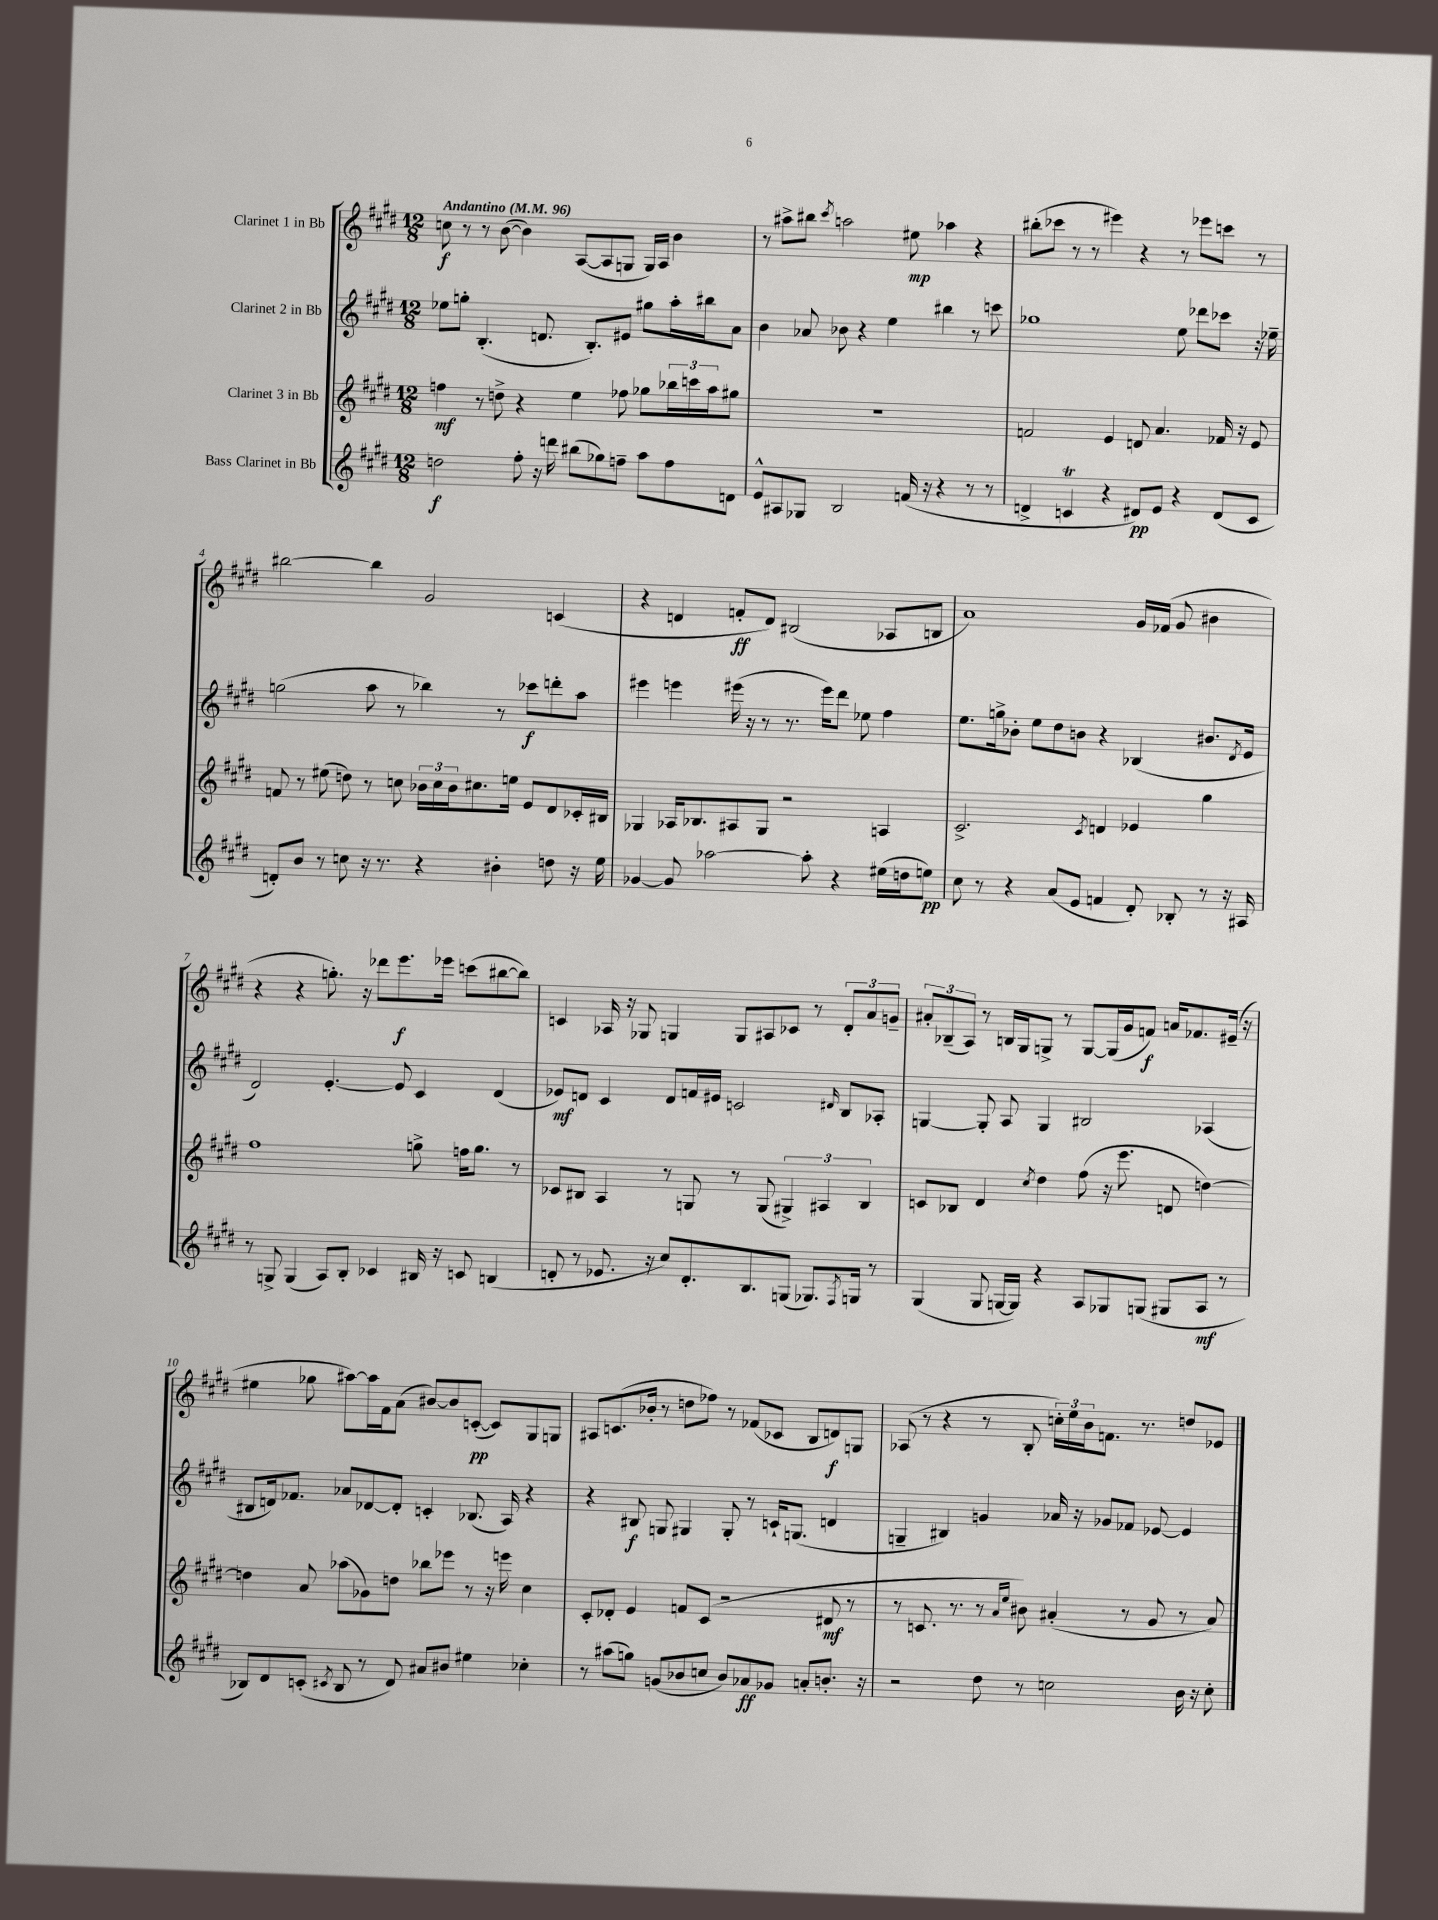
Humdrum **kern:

**kern	**dynam	**kern	**dynam	**kern	**dynam	**kern	**dynam
*part4	*part4	*part3	*part3	*part2	*part2	*part1	*part1
*staff4	*staff4	*staff3	*staff3	*staff2	*staff2	*staff1	*staff1
*I"Bass Clarinet in Bb	*	*I"Clarinet 3 in Bb	*	*I"Clarinet 2 in Bb	*	*I"Clarinet 1 in Bb	*
*clefG2	*	*clefG2	*	*clefG2	*	*clefG2	*
*k[f#c#g#d#]	*	*k[f#c#g#d#]	*	*k[f#c#g#d#]	*	*k[f#c#g#d#]	*
*M12/8	*	*M12/8	*	*M12/8	*	*M12/8	*
*MM96	*	*MM96	*	*MM96	*	*MM96	*
=1	=1	=1	=1	=1	=1	=1	=1
!	!	!	!	!	!	!LO:TX:a:B:t=Andantino	!
2ddn\	f	4ffn\	mf	8ee-X\L	.	8ccn\	f
.	.	.	.	8ggn'\J	.	8r	.
.	.	8r	.	(4.B'/	.	8r	.
.	.	8ddn^\	.	.	.	([8b\	.
8ff#'\	.	4r	.	.	.	4b\])	.
16r	.	.	.	8.dn/	.	.	.
16dddn\	.	.	.	.	.	.	.
(8bb#X\L	.	4ee\	.	.	.	([8A/L	.
.	.	.	.	8.B'/L)	.	.	.
8gg-X\)	.	.	.	.	.	8A/]	.
8ffn~\J	.	8ff-X\	.	8e#X/J	.	8Gn/J	.
8aa\L	.	8gg-X\L	.	8gg#X\L	.	16G/LL)	.
.	.	.	.	.	.	16A/JJ	.
8ff\	.	24bb-X\L	.	16aa'\L	.	4b\	.
.	.	24cccn\	.	.	.	.	.
.	.	.	.	16bb#X\J	.	.	.
.	.	24aa\J	.	.	.	.	.
8dn\J	.	8gg#X\J	.	8a\J	.	.	.
=2	=2	=2	=2	=2	=2	=2	=2
8e^^/L	.	1.r	.	4b\	.	8r	.
8A#X/	.	.	.	.	.	8aa#X^\L	.
8G-X/J	.	.	.	8a-X/	.	8bb#X\J	.
.	.	.	.	.	.	8qccc#/	.
2B/	.	.	.	8b-X\	.	2aan\	.
.	.	.	.	4r	.	.	.
.	.	.	.	4ee\	.	.	.
(16fn/	.	.	.	.	.	8ee#X\	mp
16r	.	.	.	.	.	.	.
4r	.	.	.	4bb#X\	.	4aa-X\	.
8r	.	.	.	8r	.	4r	.
8r	.	.	.	8cccn\	.	.	.
=3	=3	=3	=3	=3	=3	=3	=3
4dn^/	.	2fn/	.	1gg-X	.	(8bb#X'\L	.
.	.	.	.	.	.	8ccc-X\J	.
4cnT/	.	.	.	.	.	8r	.
.	.	.	.	.	.	8r	.
4r	.	4e/	.	.	.	4eee#X\)	.
8d#X/L)	pp	8dn/	.	.	.	4r	.
8e/J	.	4.a/	.	.	.	.	.
4r	.	.	.	8ee\	.	8r	.
.	.	.	.	8ddd-X\L	.	8eee-X\L	.
(8d#/L	.	16f-X/	.	8ccc-X\J	.	8cccn\J	.
.	.	16r	.	.	.	.	.
8c/J	.	8e/	.	16r	.	8r	.
.	.	.	.	16ee-X~\	.	.	.
!!LO:LB:g=z
=4	=4	=4	=4	=4	=4	=4	=4
8dn'/L)	.	8fn/	.	(2ggn\	.	[2bb#X\	.
8b/J	.	8r	.	.	.	.	.
8r	.	(8ee#X\	.	.	.	.	.
8ccn\	.	8ddn\)	.	.	.	.	.
16r	.	8r	.	8aa\	.	4bb#\]	.
8.r	.	.	.	.	.	.	.
.	.	8ccn\	.	8r	.	.	.
4r	.	24b-X\LL	.	4bb-X\)	.	2g#/	.
.	.	24cc\	.	.	.	.	.
.	.	24b-\J	.	.	.	.	.
.	.	8.cc#X\	.	.	.	.	.
4b#X'\	.	.	.	8r	.	.	.
.	.	16een\Jk	.	.	.	.	.
.	.	8e/L	.	8ccc-X\L	f	.	.
8ddn\	.	8d#/	.	8dddn'\	.	(4cn/	.
16r	.	16c-X'/L	.	8aa\J	.	.	.
16ee\	.	16B#X/JJ	.	.	.	.	.
=5	=5	=5	=5	=5	=5	=5	=5
[4g-X/	.	4G-X/	.	4eee#X\	.	4r	.
8g-/]	.	16A-X/KL	.	4eeen\	.	4dn/	.
.	.	8.B-X/	.	.	.	.	.
[2aa-X\	.	.	.	.	.	.	.
.	.	8A#X/	.	(16eee#X\	.	8fn'/L	ff
.	.	.	.	16r	.	.	.
.	.	8G-/J	.	8r	.	8d/J)	.
.	.	2r	.	8.r	.	(2B#X/	.
8aa-'\]	.	.	.	.	.	.	.
.	.	.	.	16eee#\KL)	.	.	.
4r	.	.	.	8ddd#\J	.	.	.
.	.	.	.	8ee-X\	.	.	.
(16ee#X\LL	.	4An/	.	4ff#\	.	8A-X/L	.
16ddn\J	.	.	.	.	.	.	.
8een\J)	pp	.	.	.	.	8Bn/J	.
=6	=6	=6	=6	=6	=6	=6	=6
8cc#\	.	2.c#^/	.	8.ee\L	.	1a)	.
8r	.	.	.	.	.	.	.
.	.	.	.	16ggn^\k	.	.	.
4r	.	.	.	8b-X'\J	.	.	.
.	.	.	.	8ee\L	.	.	.
(8a/L	.	.	.	8dd#\	.	.	.
8e/J	.	.	.	8bn\J	.	.	.
.	.	8qc#/	.	.	.	.	.
4fn/	.	4dn/	.	4r	.	.	.
8d#'/)	.	4e-X/	.	(4B-X/	.	16g#/LL	.
.	.	.	.	.	.	(16f-X/JJ	.
8B-X'/	.	.	.	.	.	8g#/	.
8r	.	4gg#\	.	8.b#X/L	.	4b#X\	.
16r	.	.	.	.	.	.	.
.	.	.	.	8qd#/	.	.	.
16A#X/	.	.	.	16e/Jk	.	.	.
!!LO:LB:g=z
=7	=7	=7	=7	=7	=7	=7	=7
8r	.	1ff#	.	2d#/)	.	4r	.
8Gn^/	.	.	.	.	.	.	.
(4G/	.	.	.	.	.	4r	.
8A/L)	.	.	.	[4.e'/	.	8.ggn'\)	.
8B'/J	.	.	.	.	.	.	.
.	.	.	.	.	.	16r	.
4c-X/	.	.	.	.	.	8ddd-X\L	.
.	.	.	.	8e/]	.	8.eee\	f
16B#X/	.	8ggn^\	.	4c#/	.	.	.
16r	.	.	.	.	.	16eee-X\Jk	.
8cn/	.	16ffn\KL	.	.	.	(8cccn\L	.
.	.	8.gg\J	.	.	.	.	.
(4Bn/	.	.	.	(4d#/	.	[8bb#X\	.
.	.	8r	.	.	.	8bb#\J])	.
=8	=8	=8	=8	=8	=8	=8	=8
8dn'/	.	8c-X/L	.	8e-X/L)	mf	4cn/	.
8r	.	8B#X/J	.	8dn/J	.	.	.
8.e-X/	.	4A/	.	4c#/	.	16A-X/	.
.	.	.	.	.	.	16r	.
.	.	.	.	.	.	8G-X/	.
16r	.	.	.	.	.	.	.
8cc#/L)	.	8r	.	8d/L	.	4Gn/	.
8.d'/	.	8Gn/	.	16fn/L	.	.	.
.	.	.	.	16e#X/JJ	.	.	.
.	.	8r	.	2cn/	.	8G/L	.
8.B/	.	.	.	.	.	.	.
.	.	(8G/	.	.	.	8A#X/	.
(8Gn/J	.	6G#X^/)	.	.	.	8c-X/J	.
8.G-X/L)	.	.	.	.	.	8r	.
.	.	6A#X/	.	.	.	.	.
.	.	.	.	16qqd#X/	.	.	.
.	.	.	.	8B/L	.	12d#'/L	.
8qF#/	.	.	.	.	.	.	.
16Gn/Jk	.	.	.	.	.	.	.
.	.	6B#/	.	.	.	12a/	.
8r	.	.	.	8A-X'/J	.	.	.
.	.	.	.	.	.	12gn~/J	.
=9	=9	=9	=9	=9	=9	=9	=9
(4G#/	.	8cn/L	.	[4Gn/	.	12a#X'/L	.
.	.	.	.	.	.	(12B-X~/	.
.	.	8B-X/J	.	.	.	.	.
.	.	.	.	.	.	12A/J)	.
8G#/	.	4d#/	.	8G'/]	.	8r	.
[16Gn/LL	.	.	.	8A/	.	16Bn/LL	.
16G/JJ])	.	.	.	.	.	16G#/J	.
.	.	8qcc#/	.	.	.	.	.
4r	.	4dd#\	.	4G/	.	8Gn^/J	.
.	.	.	.	.	.	8r	.
8A/L	.	(8ff#\	.	2B#X/	.	[8G/L	.
8G-X/	.	16r	.	.	.	(16G/L]	.
.	.	8.eee\	.	.	.	16g#/J	.
(8Gn/J	.	.	.	.	.	8fn/J)	f
8G#X/L	.	8dn/	.	.	.	16an/KL	.
.	.	.	.	.	.	8.f-X/	.
8A/J	mf	[4ddn\)	.	(4A-X/	.	.	.
8r	.	.	.	.	.	(16e#X~/Jk	.
.	.	.	.	.	.	16r	.
!!LO:LB:g=z
=10	=10	=10	=10	=10	=10	=10	=10
8B-X/L)	.	4ddn\]	.	8B#X/L	.	4ee#X\	.
8d#/	.	.	.	16dn/k)	.	.	.
.	.	.	.	8.f-X/J	.	.	.
(8cn'/J	.	8a/	.	.	.	8gg-X\	.
8qc#X/	.	.	.	.	.	.	.
8B-/	.	(8aa-X\L	.	8a-X/L	.	[8aa#X\L)	.
8r	.	8g-X\)	.	[8d-X/	.	16aa#\L]	.
.	.	.	.	.	.	16f#\J	.
8d#/)	.	8ddn\J	.	8d-'/J]	.	(8a\J	.
8a#X/L	.	8bb-X\L	.	4cn'/	.	[8b#X/L)	.
8b#X/J	.	8eee-X\J	.	.	.	8b#/]	.
4ee#X\	.	8r	.	(8.B-X/	.	([8cn'/J	pp
.	.	16r	.	.	.	8c/L])	.
.	.	16eeen\	.	16A/)	.	.	.
4cc-X'\	.	4cc#\	.	4r	.	8G#/	.
.	.	.	.	.	.	8Gn/J	.
=11	=11	=11	=11	=11	=11	=11	=11
8r	.	8c#'/L	.	4r	.	8A#X/L	.
(8aa#X\L	.	8d-X'/J	.	.	.	(8.cn/	.
8ggn\J)	.	4e/	.	8B#X/	f	.	.
.	.	.	.	.	.	16b-X'/Jk	.
(8gn/L	.	.	.	8Gn/	.	8r	.
8b-X/	.	8fn/L	.	4G#X/	.	8ddn\L	.
8ccn/J	.	(8c#/J	.	.	.	8ff-X\J)	.
8b-/L)	.	2r	.	8G#'/	.	8r	.
8a-X/	ff	.	.	8r	.	(8f-X/L	.
8g-X/J	.	.	.	16cn`/KL	.	8c-X/J	.
.	.	.	.	(8.Gn/J	.	.	.
8an'/L	.	.	.	.	.	8B/L	.
8.bn'/J	.	8d#X/	mf	4dn/	.	8dn/)	f
.	.	8r	.	.	.	8Gn/J	.
16r	.	.	.	.	.	.	.
=12	=12	=12	=12	=12	=12	=12	=12
2r	.	8r	.	4Gn~/	.	(8A-X/	.
.	.	8.cn/	.	.	.	8r	.
.	.	.	.	4B#X/)	.	4r	.
.	.	8.r	.	.	.	.	.
8dd#\	.	8r	.	4gn/	.	8r	.
.	.	16qqa/LL	.	.	.	.	.
.	.	16qqee/JJ	.	.	.	.	.
8r	.	8b#X\)	.	.	.	8B'/	.
2ccn\	.	(4a#X'/	.	16a-X/	.	24ccn'\LL)	.
.	.	.	.	.	.	24ee\	.
.	.	.	.	16r	.	.	.
.	.	.	.	.	.	24b\J	.
.	.	.	.	8g-X/L	.	8.fn\J	.
.	.	8r	.	8f-X/J	.	.	.
.	.	.	.	.	.	8.r	.
.	.	8g#/	.	[8e-X/	.	.	.
16b\	.	8r	.	4e-/]	.	8ddn/L	.
16r	.	.	.	.	.	.	.
8cc'\	.	8a#/)	.	.	.	8e-X/J	.
==	==	==	==	==	==	==	==
*-	*-	*-	*-	*-	*-	*-	*-
